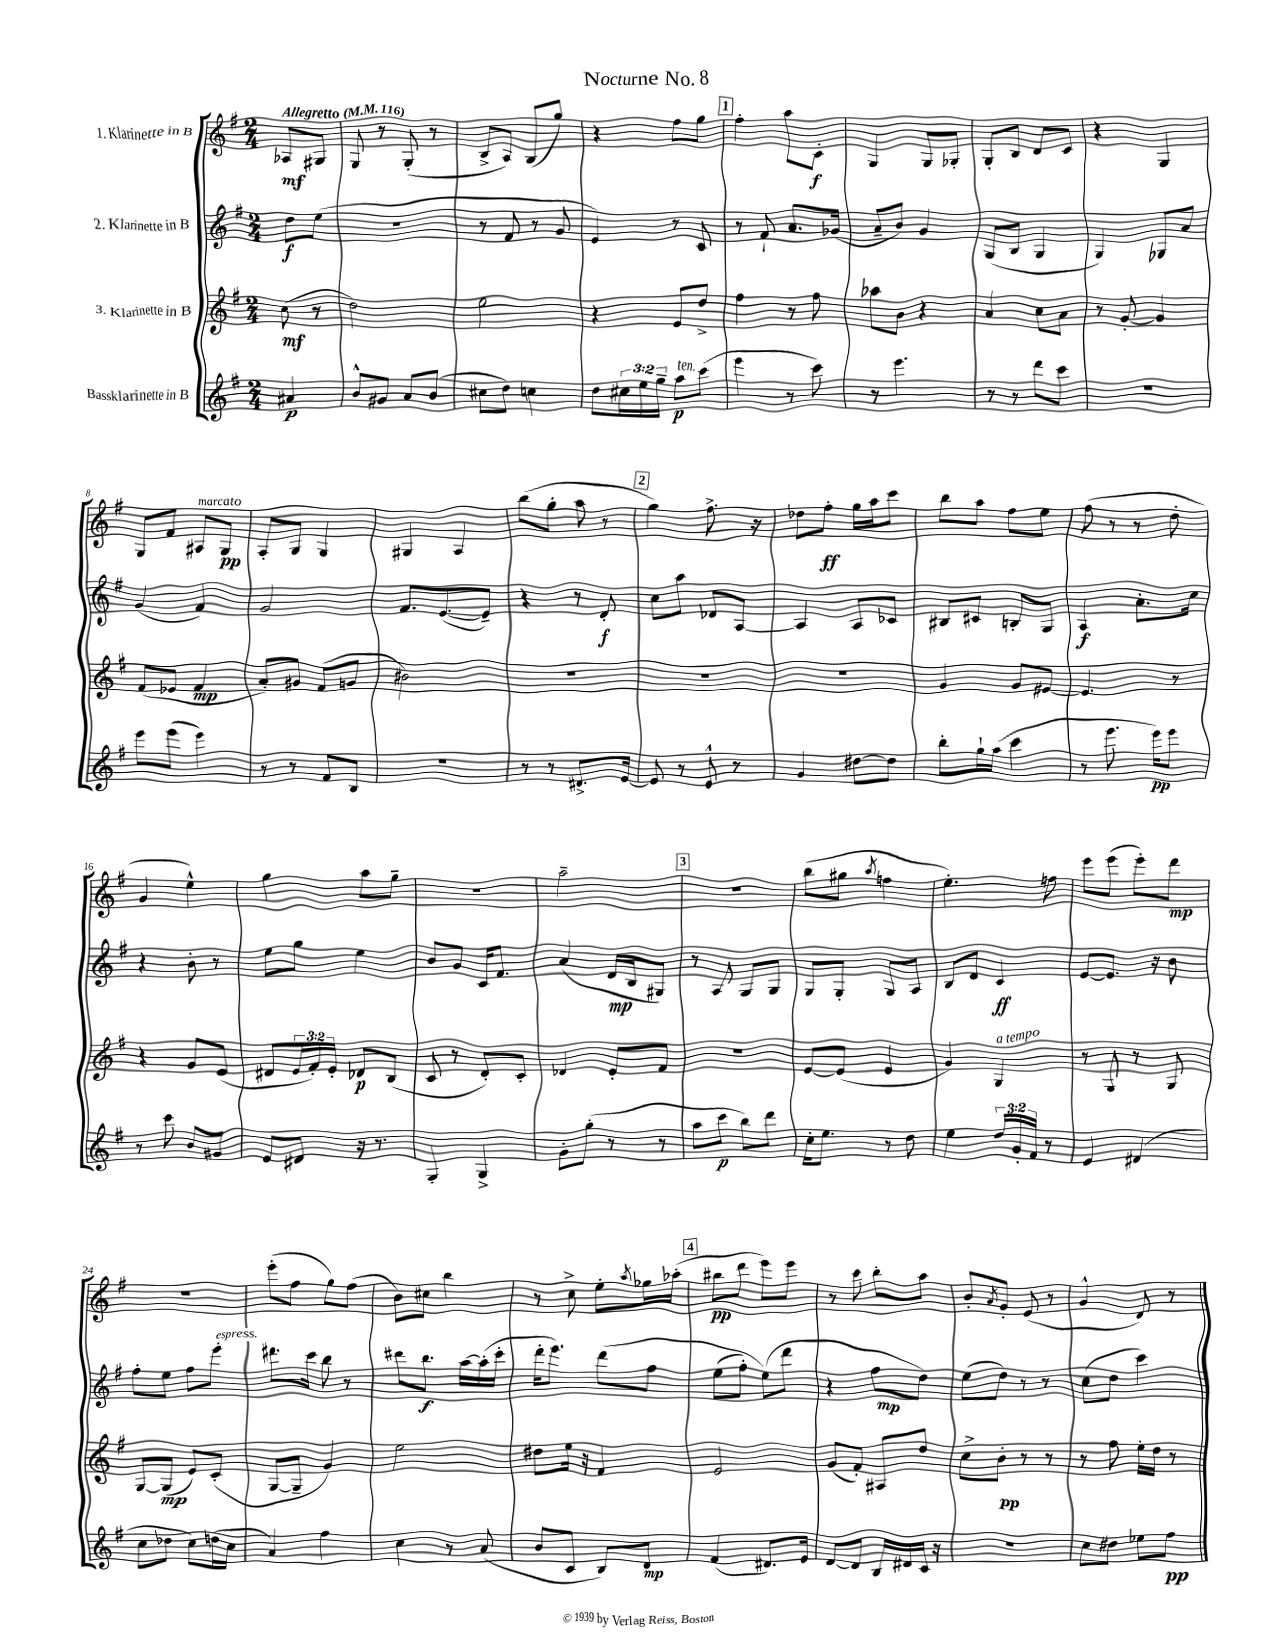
\header { title = "Nocturne No. 8" }
<<
\new StaffGroup <<
\new Staff = "s0" \with { instrumentName = "1. Klarinette in B" } {
    \clef treble \key g \major \numericTimeSignature \time 2/4 \partial 4 \tempo "Allegretto" 4 = 116
    aes8\mf gis8 |
    g8 r8 g8-.( r8 |
    b8-> a8) b8( g''8) |
    r4 fis''8 g''8 |
    \mark \markup { \box "1" } fis''4-. a''8 c'8-.\f |
    g4 g8 ges8-. |
    g8-. b8 d'8 c'8 |
    r4 g4 |
    g8 fis'8 ais8^\markup { \italic "marcato" } g8\pp |
    a8-. g8 g4 |
    gis4 a4 |
    b''8( g''8-. a''8 r8 |
    \mark \markup { \box "2" } g''4) fis''8.-> r16 |
    des''8 fis''8-.\ff g''16 a''16 c'''8 |
    b''8 a''8 fis''8 e''8 |
    fis''8( r8 r8 d''8-. |
    g'4 e''4-^) |
    g''4 a''8 g''8-- |
    R2 |
    a''2-- |
    \mark \markup { \box "3" } r2 |
    b''8( gis''8 \acciaccatura { a''8 } f''4 |
    e''4.-.) f''8 |
    e'''8 e'''8( e'''8-.) d'''8\mp |
    r2 |
    e'''8-.( fis''8 g''8) fis''8( |
    b'8) cis''8 b''4 |
    r8 c''8-> e''8-. \acciaccatura { a''8 } ges''16 aes''16-.( |
    \mark \markup { \box "4" } bis''8\pp d'''8 e'''8) e'''8 |
    r8 c'''8 b''8-. a''8 |
    b'8-. \acciaccatura { a'8 } g'8-. e'8( r8 |
    g'4-^ d'8) r8 \bar "|." |
}
\new Staff = "s1" \with { instrumentName = "2. Klarinette in B" } {
    \clef treble \key g \major \numericTimeSignature \time 2/4 \partial 4
    d''8\f e''8( |
    R2 |
    r8 fis'8 r8 g'8 |
    e'4) r8 c'8 |
    \mark \markup { \box "1" } r8 fis'8-! a'8. ges'16( |
    a'8-- b'8) g'4 |
    g8( b8 g4 |
    g4) ges8 a'8 |
    g'4( fis'4) |
    g'2 |
    fis'8. e'8.~( e'8--) |
    r4 r8 d'8-.\f |
    \mark \markup { \box "2" } c''8 a''8 des'8 a8~ |
    a4 a8 ces'8 |
    bis8 cis'8 b8-. g8 |
    a4\f a'8.-. c''16 |
    r4 b'8-. r8 |
    e''8 g''8 e''4 |
    b'8 g'8 c'16 fis'8. |
    a'4( d'16\mp b16 gis8) |
    \mark \markup { \box "3" } r8 a8 g8 g8 |
    g8 g8-. g8 a8 |
    b8 d'8 c'4\ff |
    e'8~ e'8. r16 b'8 |
    fis''8-. e''8 fis''8 e'''8-.^\markup { \italic "espress." } |
    dis'''8. c'''16 b''8 r8 |
    dis'''8 b''8.\f a''16~ a''16-.( c'''16-. |
    d'''16-. e'''8.) d'''8\( fis''8 |
    \mark \markup { \box "4" } e''8( fis''8-.) e''8(\) d'''8 |
    r4 fis''8\mp d''8) |
    e''8( d''8) r8 r8 |
    c''8( d''8 c'''4) \bar "|." |
}
\new Staff = "s2" \with { instrumentName = "3. Klarinette in B" } {
    \clef treble \key g \major \numericTimeSignature \time 2/4 \override Staff.TupletNumber.text = #tuplet-number::calc-fraction-text \partial 4
    c''8\mf( r8 |
    d''2) |
    e''2 |
    r4 e'8 d''8-> |
    \mark \markup { \box "1" } fis''4 r8 fis''8 |
    aes''8 b'8 r4 |
    a'4 c''8 a'8 |
    r8 g'8~-. g'4 |
    fis'8( ees'8 fis'4\mp |
    a'8-.) gis'8 fis'8( g'8 |
    bis'2) |
    R2 |
    \mark \markup { \box "2" } R2 |
    R2 |
    g'4 g'8 eis'8~ |
    eis'4. r8 |
    r4 g'8 e'8( |
    dis'8 \tuplet 3/2 { e'16 fis'16-.) e'16-. } des'8\p b8( |
    c'8 r8 d'8-.) c'8-. |
    des'4 e'8-. fis'8 |
    \mark \markup { \box "3" } R2 |
    e'8~ e'8( e'4 |
    g'4) g4^\markup { \italic "a tempo" } |
    r8 g8 r8 g8 |
    g8~ g8\mp( e'8) c'8-.( |
    g8~ g8-- g'4) |
    e''2 |
    dis''8 e''16 r16 fis'4 |
    \mark \markup { \box "4" } e'2 |
    g'8( fis'8-.) ais8 d''8 |
    c''8-> b'8-.\pp r8 r8 |
    r8 fis''8 e''16-. d''16 r8 \bar "|." |
}
\new Staff = "s3" \with { instrumentName = "Bassklarinette in B" } {
    \clef treble \key g \major \numericTimeSignature \time 2/4 \override Staff.TupletNumber.text = #tuplet-number::calc-fraction-text \partial 4
    ais'4\p |
    b'8-^ gis'8 a'8 b'8( |
    cis''8 d''8) c''4 |
    d''8 \tuplet 3/2 { cis''16 e''16 g''16-- } a''8\p^\markup { \italic "ten." } c'''8( |
    \mark \markup { \box "1" } e'''4 r8 c'''8) |
    r8 e'''4. |
    r8 r8 d'''8 c'''8 |
    r2 |
    e'''8 e'''8( e'''4) |
    r8 r8 fis'8 b8 |
    r2 |
    r8 r8 dis'8.-> e'16~ |
    \mark \markup { \box "2" } e'8 r8 e'8-^ r8 |
    g'4 dis''8~ dis''8 |
    b''8-. g''16-! a''16( c'''4 |
    r8 e'''8. e'''16\pp) e'''8 |
    r8 c'''8 b'8 gis'8 |
    e'8 dis'8 r16 r8. |
    g4-. g4-> |
    g'8-. g''8-.( r8 r8 |
    \mark \markup { \box "3" } a''8 c'''8\p b''8) d'''8 |
    c''16-. e''8. r8 d''8 |
    e''4 \tuplet 3/2 { d''16 g'16-. fis'16 } r8 |
    e'4 dis'4( |
    c''8 des''8 c''8) d''16( c''16 |
    a'4) fis''4 |
    c''4 r8 a'8( |
    b'8 c'8 b8) d'8\mp |
    \mark \markup { \box "4" } fis'4( dis'8.) e'16 |
    d'8~ d'8 b16 dis'16 c'16 r16 |
    R2 |
    c''8 dis''8 ees''8 fis''8\pp \bar "|." |
}
>>
>>
